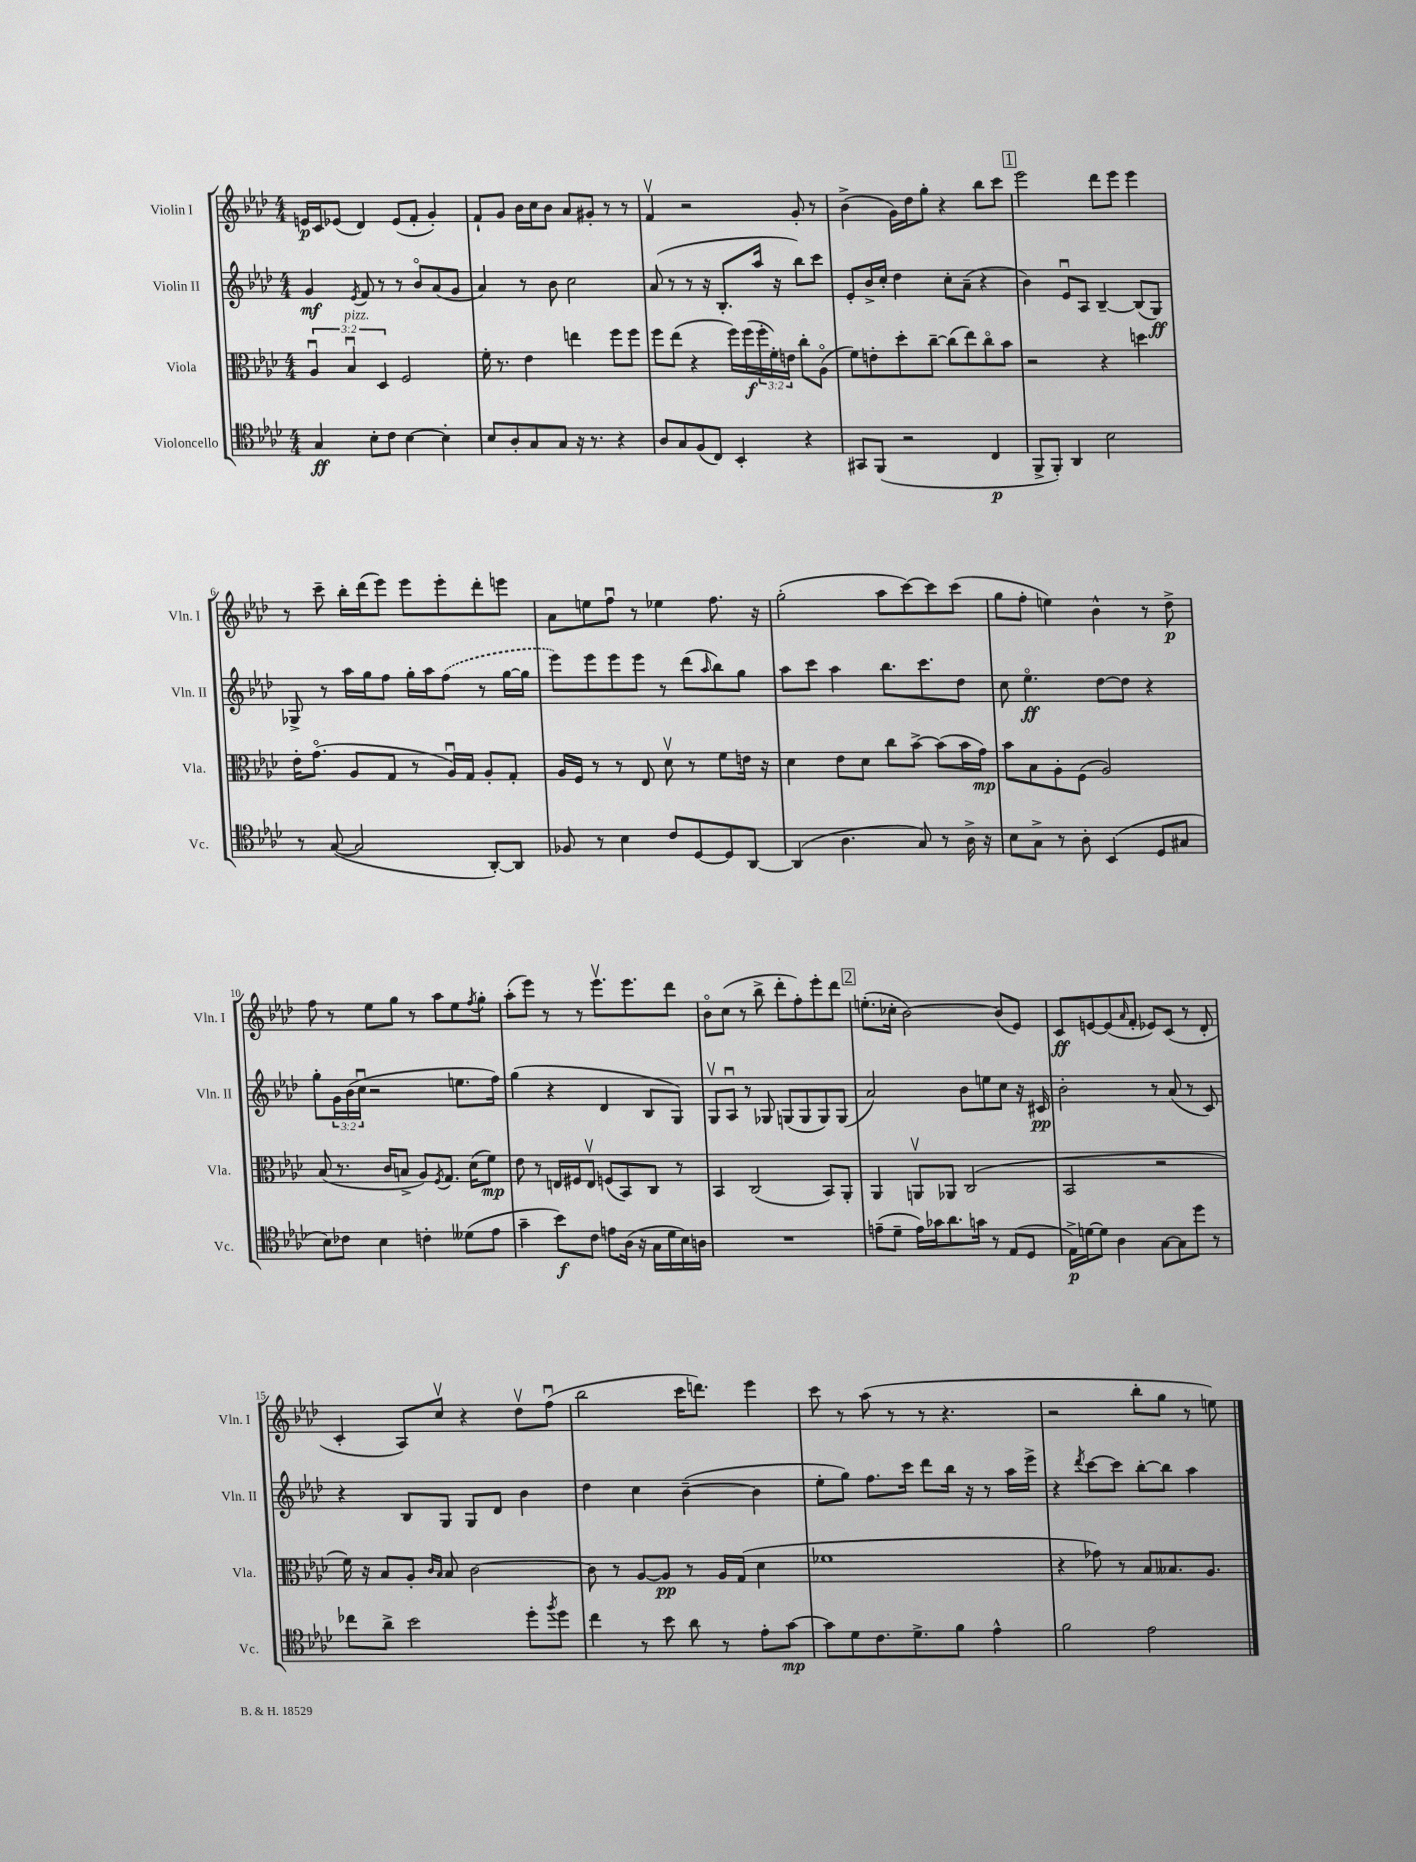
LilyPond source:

<<
\new StaffGroup <<
\new Staff = "s0" \with { instrumentName = "Violin I" shortInstrumentName = "Vln. I" } {
    \clef treble \key aes \major \numericTimeSignature \time 4/4
    e'16\p c'16 ees'8( des'4) ees'8( f'8-. g'4-.) |
    f'8-! g'8 bes'16 c''16 bes'8 aes'8 gis'8-. r8 r8 |
    f'4\upbow r2 g'8-. r8 |
    bes'4->( g'16) des''16 g''8-. r4 bes''8 c'''8 |
    \mark \markup { \box "1" } ees'''2 des'''8 ees'''8 ees'''4 |
    r8 c'''8-- bes''16-. des'''16( ees'''8) ees'''8 ees'''8-. des'''8-. e'''8 |
    aes'8 e''8 f''8\downbow r8 ees''4 f''8. r16 |
    g''2-.( aes''8 c'''8~) c'''8 c'''8( |
    g''8 f''8-. e''4) bes'4-^ r8 des''8->\p |
    f''8 r8 ees''8 g''8 r8 aes''8 ees''8 \acciaccatura { f''8 } g''8-. |
    aes''8-.( ees'''8) r8 r8 ees'''8.\upbow ees'''8. des'''8 |
    bes'8\flageolet c''8( r8 bes''8-> des'''8-. f''8-.) ees'''8-. des'''8 |
    \mark \markup { \box "2" } e''8.-.( ces''16-. bes'2~) bes'8( ees'8) |
    c'8\ff e'8~ e'8( \grace { aes'16 } f'8-. ees'8) c'8( r8 des'8-. |
    c'4-. aes8) c''8\upbow r4 des''8\upbow f''8\downbow( |
    bes''2 c'''16 d'''8.) ees'''4 |
    c'''8 r8 aes''8( r8 r8 r4. |
    r2 bes''8-. g''8 r8 e''8) \bar "|." |
}
\new Staff = "s1" \with { instrumentName = "Violin II" shortInstrumentName = "Vln. II" } {
    \clef treble \key aes \major \numericTimeSignature \time 4/4 \override Staff.TupletNumber.text = #tuplet-number::calc-fraction-text
    g'4\mf \acciaccatura { ees'8 } f'8 r8 r8 bes'8\flageolet aes'8( g'8 |
    aes'4) r8 bes'8 c''2 |
    aes'8( r8 r8 r16 bes8.-. aes''16 r16 bes''8) c'''8 |
    ees'8-. bes'16-> c''16-. des''4 c''8-. aes'8--( r4 |
    \mark \markup { \box "1" } bes'4) ees'8\downbow aes8 bes4~-- bes8( g8\ff) |
    ges8-> r8 aes''16 g''16 f''8 g''16-. aes''16 \once \slurDashed f''8( r8 g''16~ g''16 |
    ees'''8) ees'''8 ees'''8 ees'''8 r8 des'''8( \grace { aes''16 } bes''8) g''8 |
    aes''8 c'''8 aes''4 bes''8. c'''8. des''8 |
    c''8 ees''4.\flageolet\ff des''8~ des''8 r4 |
    g''8-. \tuplet 3/2 { g'16 bes'16( c''16\downbow } r2 e''8. f''16) |
    g''4( r4 des'4 bes8 g8) |
    g8\upbow aes8\downbow r8 ges8 g8( g8 g8) g8( |
    \mark \markup { \box "2" } aes'2) bes'8 e''8 c''8 r16 cis'16\pp |
    bes'2-. r8 aes'8( r8 c'8) |
    r4 bes8 g8 g8 des'8 bes'4 |
    des''4 c''4 bes'4~--( bes'4 |
    ees''8-. g''8) f''8. c'''16 des'''8 bes''16 r16 r8 aes''16 ees'''16-> |
    r4 \acciaccatura { des'''8 } c'''8~ c'''8 bes''8~-. bes''8 aes''4 \bar "|." |
}
\new Staff = "s2" \with { instrumentName = "Viola" shortInstrumentName = "Vla." } {
    \clef alto \key aes \major \numericTimeSignature \time 4/4 \override Staff.TupletNumber.text = #tuplet-number::calc-fraction-text
    \tuplet 3/2 { aes4\downbow bes4\downbow^\markup { \italic "pizz." } des4 } f2 |
    f'16-. r8. ees'4 e''4 f''8 f''8 |
    f''8 ees''8( r4 f''16) f''16\f( \tuplet 3/2 { f''16-. f'16-.) e'16 } c''8-. aes8\flageolet( |
    f'8) e'8-. des''8-. c''8~-- c''8( ees''8) c''8\flageolet bes'8 |
    \mark \markup { \box "1" } r2 r4 d''4 |
    ees'16-. g'8.\flageolet( aes8 g8 r8 aes16\downbow) g16 aes8-. g8-. |
    aes16 f16 r8 r8 ees8 des'8\upbow r8 f'8 e'16 r16 |
    des'4 ees'8 des'8 c''8 bes'8~-> bes'8( bes'16 g'16\mp) |
    bes'8 bes8 aes8-. f8( aes2) |
    bes8( r8. c'16 b8-> aes8) \acciaccatura { f8 } g8. des'16( f'8\mp) |
    ees'8 r8 e16 fis16 e8\upbow f8( bes,8) c8 r8 |
    bes,4 c2( bes,8) aes,8-. |
    \mark \markup { \box "2" } aes,4 a,8\upbow aes,8 c2( |
    bes,2 r2 |
    f'16) r16 bes8 aes8-. \grace { c'16 bes16 } bes8 c'2~ |
    c'8 r8 aes8~ aes8\pp r8 aes16 g16( des'4 |
    fes'1 |
    r4 ges'8) r8 bes8 beses8. aes8. \bar "|." |
}
\new Staff = "s3" \with { instrumentName = "Violoncello" shortInstrumentName = "Vc." } {
    \clef tenor \key aes \major \numericTimeSignature \time 4/4
    g4\ff bes8-. c'8 bes4~ bes4-. |
    bes8 aes8-. g8 g8 r16 r8. r4 |
    aes8 g8 f8( c8) bes,4-. r4 |
    gis,8 f,8( r2 c4\p |
    \mark \markup { \box "1" } f,8-> f,8-.) aes,4 bes2 |
    r8 g8~( g2 aes,8~-.) aes,8 |
    fes8 r8 bes4 c'8 des8~ des8 aes,8~ |
    aes,4( aes4. g8) r8 aes16-> r16 |
    bes8 g8-> r8 aes8-. bes,4( des8 gis8 |
    bes8) ces'8 bes4 c'4-. deses'8( ees'8 |
    g'4-- bes'8\f) c'8 e'8 aes16( r16 g16 des'16 bes16) a16 |
    R1 |
    \mark \markup { \box "2" } e'8--( des'8-- e'16) ges'16 aes'8. g'16 r8 ees8( des8 |
    ees16->\p) d'16~ d'8 aes4 g8~ g8 des''8 r8 |
    ces''8 aes'8-> bes'2 des''8-. \acciaccatura { f''8 } des''8 |
    c''4 r8 bes'8 aes'8 r8 ees'8-. g'8~\mp |
    g'8 des'8 c'8. des'8.-> f'8 ees'4-^ |
    f'2 ees'2 \bar "|." |
}
>>
>>
